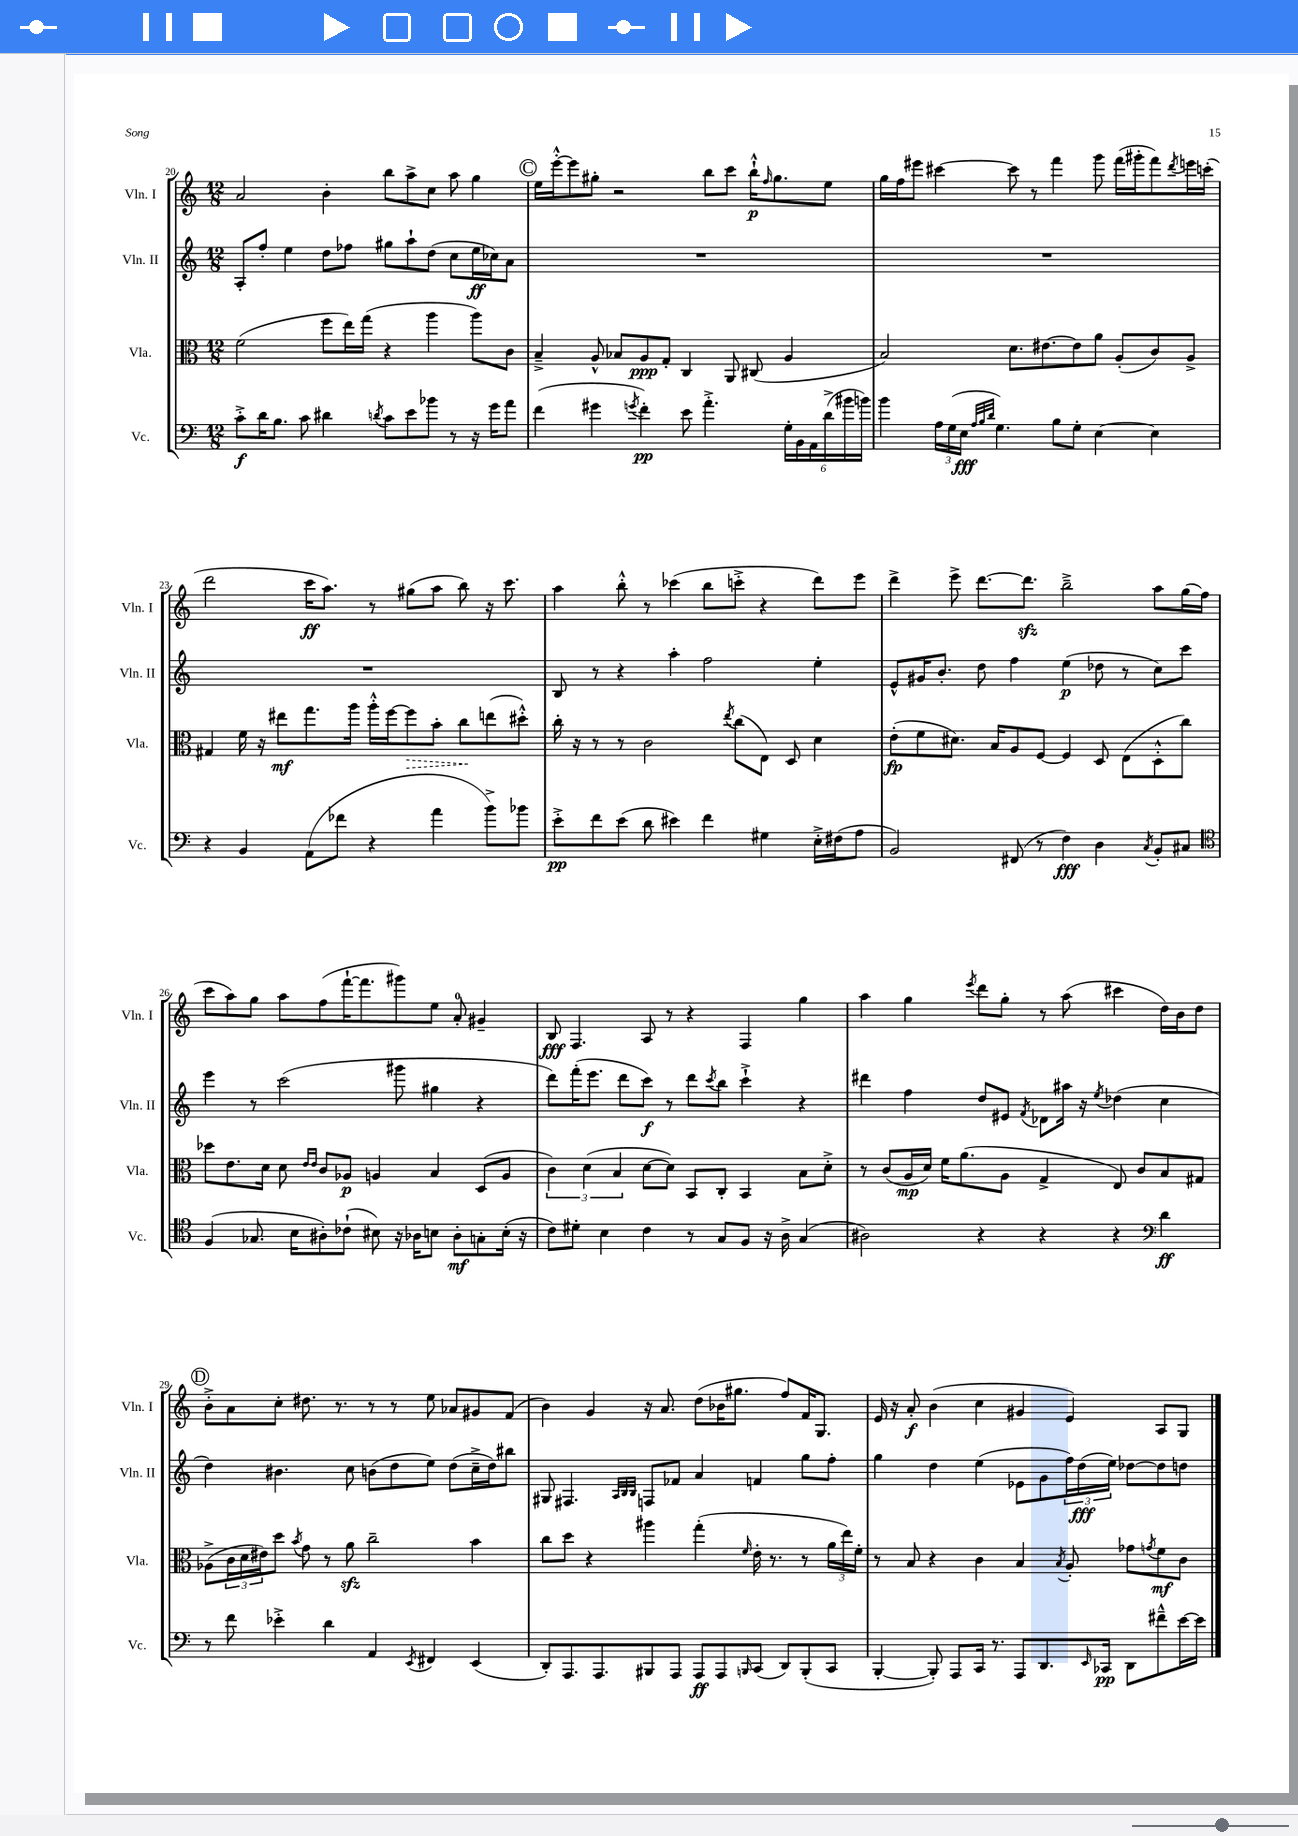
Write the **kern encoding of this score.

**kern	**kern	**kern	**kern
*staff4	*staff3	*staff2	*staff1
*clefF4	*clefC3	*clefG2	*clefG2
*k[]	*k[]	*k[]	*k[]
*M12/8	*M12/8	*M12/8	*M12/8
8c'^	(2f	8A'	2a
16d	.	8ff'	.
8.B	.	.	.
.	.	4ee	.
8c	.	.	.
4d#	8ff	8dd	4b'
.	16ee)	8ff-	.
.	(16gg	.	.
8qd	.	.	.
8c	4r	8gg#	8bb
8e	.	8aa`	8aa^
8b-	4aa	(8dd	8cc
8r	.	8cc	8aa
16r	8aa)	16ee	4gg
16g	.	16cc-)	.
8a	8c	8a	.
=	=	=	=
(4f	4B~^	1.r	16ee
.	.	.	[16eee'^^
.	.	.	8eee]
4g#	8A^^	.	8gg#'
.	8B-	.	2r
8qg	.	.	.
4f')	8A	.	.
.	8G'	.	.
8e	4C	.	.
4.a'^	.	.	8bb
.	8AA	.	8ccc
.	(8C#	.	16bb`^^
.	.	.	16qqff
.	.	.	8.gg#
24G'	4A	.	.
24BB	.	.	.
24AA	.	.	.
(24d^	.	.	8ee
24b#	.	.	.
24b)	.	.	.
=	=	=	=
4b	2B)	1.r	16gg
.	.	.	16ff
.	.	.	8eee#
24A	.	.	[4ccc#
(24G	.	.	.
24E	.	.	.
32qqA	.	.	.
32qqB	.	.	.
32qqd	.	.	.
4.G)	.	.	.
.	8.d	.	8ccc#]
.	.	.	8r
.	[8.e#	.	.
8B	.	.	4fff
8G'	8e#]	.	.
[4E	8a	.	8ggg
.	(8A'	.	(16fff
.	.	.	16ggg#'
4E]	8c)	.	8fff)
.	.	.	8qddd
.	8A^	.	16eee
.	.	.	(16ccc'
=	=	=	=
4r	4G#	1.r	2ddd
4BB	16f	.	.
.	16r	.	.
.	8ee#	.	.
(8AA	8.gg	.	16ccc
.	.	.	8.aa)
8f-	.	.	.
.	16aa	.	.
4r	16aa'^^	.	8r
.	[16ff	.	.
.	8ff]	.	(8gg#
4a	8b'	.	8aa
.	8cc	.	8bb)
8b^)	(8ee	.	16r
.	.	.	8.ccc
8b-	8dd#'^^)	.	.
=	=	=	=
8e'^	16cc'	8B	4aa
.	16r	.	.
8f	8r	8r	.
(8e	8r	4r	8bb'^^
8d	2c	.	8r
4e#)	.	4aa'	(4ccc-
4f	.	2ff	8bb
.	8qee	.	.
.	(8cc	.	8ccc'^
4G#	8E)	.	4r
.	8D	.	.
16E'^	4d	4ee'	8ddd)
(16F#	.	.	.
8A	.	.	8eee
=	=	=	=
2BB)	(8e'	8e^^	4ddd^
.	8f	16g#	.
.	.	8.b'	.
.	8.d#)	.	8eee^
.	.	8dd	[8.ddd
.	16B	.	.
(8FF#	8A	4ff	.
.	.	.	8.ddd]
8r	[8F	.	.
4F)	4F]	(4ee	2bb~^
4D	8D	8dd-	.
.	(8E	8r	.
8qC	.	.	.
8BB'	8D'^^	8cc)	8aa
8C#	8cc)	8ccc	(16gg
.	.	.	16ff
=	=	=	=
*clefC4	*	*	*
(4F	8dd-	4eee	8ccc
.	8.e	.	8aa)
8.G-	.	8r	8gg
.	16d	.	.
.	8d	(2ccc	8aa
16B	.	.	.
.	16qqe	.	.
.	16qqe	.	.
8A#')	8c	.	(8ff
(8c-`	8A-	.	[16fff`
.	.	.	8.fff]
8B#)	4A	.	.
16r	.	8ggg#	8ggg#)
16A-	.	.	.
8B	4B	4gg#	8ee
8A-'	.	.	8a'
8G'	(8D	4r	4g#~
(16B'	8A	.	.
16r	.	.	.
=	=	=	=
8c)	6c)	8ddd)	8B
8d#'	.	(16fff'	4.F
.	(6d	.	.
.	.	8.eee	.
4B	.	.	.
.	6B	.	.
.	.	8ddd	.
4c	[8d	8ccc)	8A
.	8d])	8r	8r
8r	8BB	8ddd	4r
.	.	8qccc	.
8G	8C'	8bb	.
8F	4BB	4ccc`^	4F
16r	.	.	.
16A^	.	.	.
(4G	8B	4r	4gg
.	8d'^	.	.
=	=	=	=
2A#)	8r	4ddd#	4aa
.	(8c	.	.
.	16A	4ff	4gg
.	16d)	.	.
.	16f	.	.
.	(8.a	.	.
.	.	.	8qeee
4r	.	8dd	8ddd
.	8A	8e#	8gg'
.	.	8qf	.
4r	4G^	8d-	8r
.	.	16aa#	(8aa
.	.	16r	.
.	.	8qee	.
4r	8E)	(4dd-	4ccc#
.	8c	.	.
*clefF4	*	*	*
4d	8B	4cc	16dd)
.	.	.	16b
.	8G#	.	8dd
=	=	=	=
8r	(8A-^	4dd)	8b'^
8f	24c	.	8a
.	24d	.	.
.	24e#)	.	.
4e-'^	8dd	4.b#	8cc'
.	8qb	.	.
.	8g	.	8.dd#
4d	8r	.	.
.	.	.	8.r
.	8a	8cc	.
4AA	2cc~	(8b	8r
.	.	8dd	8r
8qEE	.	.	.
4FF#	.	8ee)	8ee
.	.	(8dd	8a-
(4EE	4b	16cc~^	8g#
.	.	16dd)	.
.	.	8bb#	(8f
=	=	=	=
8DD')	8cc	8G#	4b)
8.AAA	8dd	4.F#	.
.	4r	.	4g
8.AAA	.	.	.
.	.	32qqA	.
.	.	32qqB	.
.	.	32qqB	.
8BBB#	4aa#	8F	16r
.	.	.	8.a
8AAA	.	8f-	.
8AAA	(4gg'	4a	(8dd
8AAA	.	.	16b-
.	.	.	8.gg#
16qqBBB	16qqf	.	.
(8CC	16e'	4f	.
.	8.r	.	.
8DD)	.	.	8ff)
(8BBB'	8r	8gg	16f
.	.	.	8.G
8CC	24a	8ff'	.
.	24ee)	.	.
.	24f'	.	.
=	=	=	=
[4BBB'	8r	4gg	16e
.	.	.	16r
.	8B	.	8a'
8BBB'])	4r	4dd	(4b
8AAA	.	.	.
16CC	4c	(4ee	4cc
8.r	.	.	.
8AAA	4B	8e-	4g#
8.DD	.	8g	.
.	8qB	.	.
.	8A'	24ff)	4e)
.	.	(24dd	.
16qqEE	.	.	.
16CC-	.	.	.
.	.	24ee)	.
8DD	8g-	[8dd-	.
.	8qg	.	.
8f#~^^	8f	8dd-]	8A
[16e	8c	8dd	8G
16e]	.	.	.
==	==	==	==
*-	*-	*-	*-
